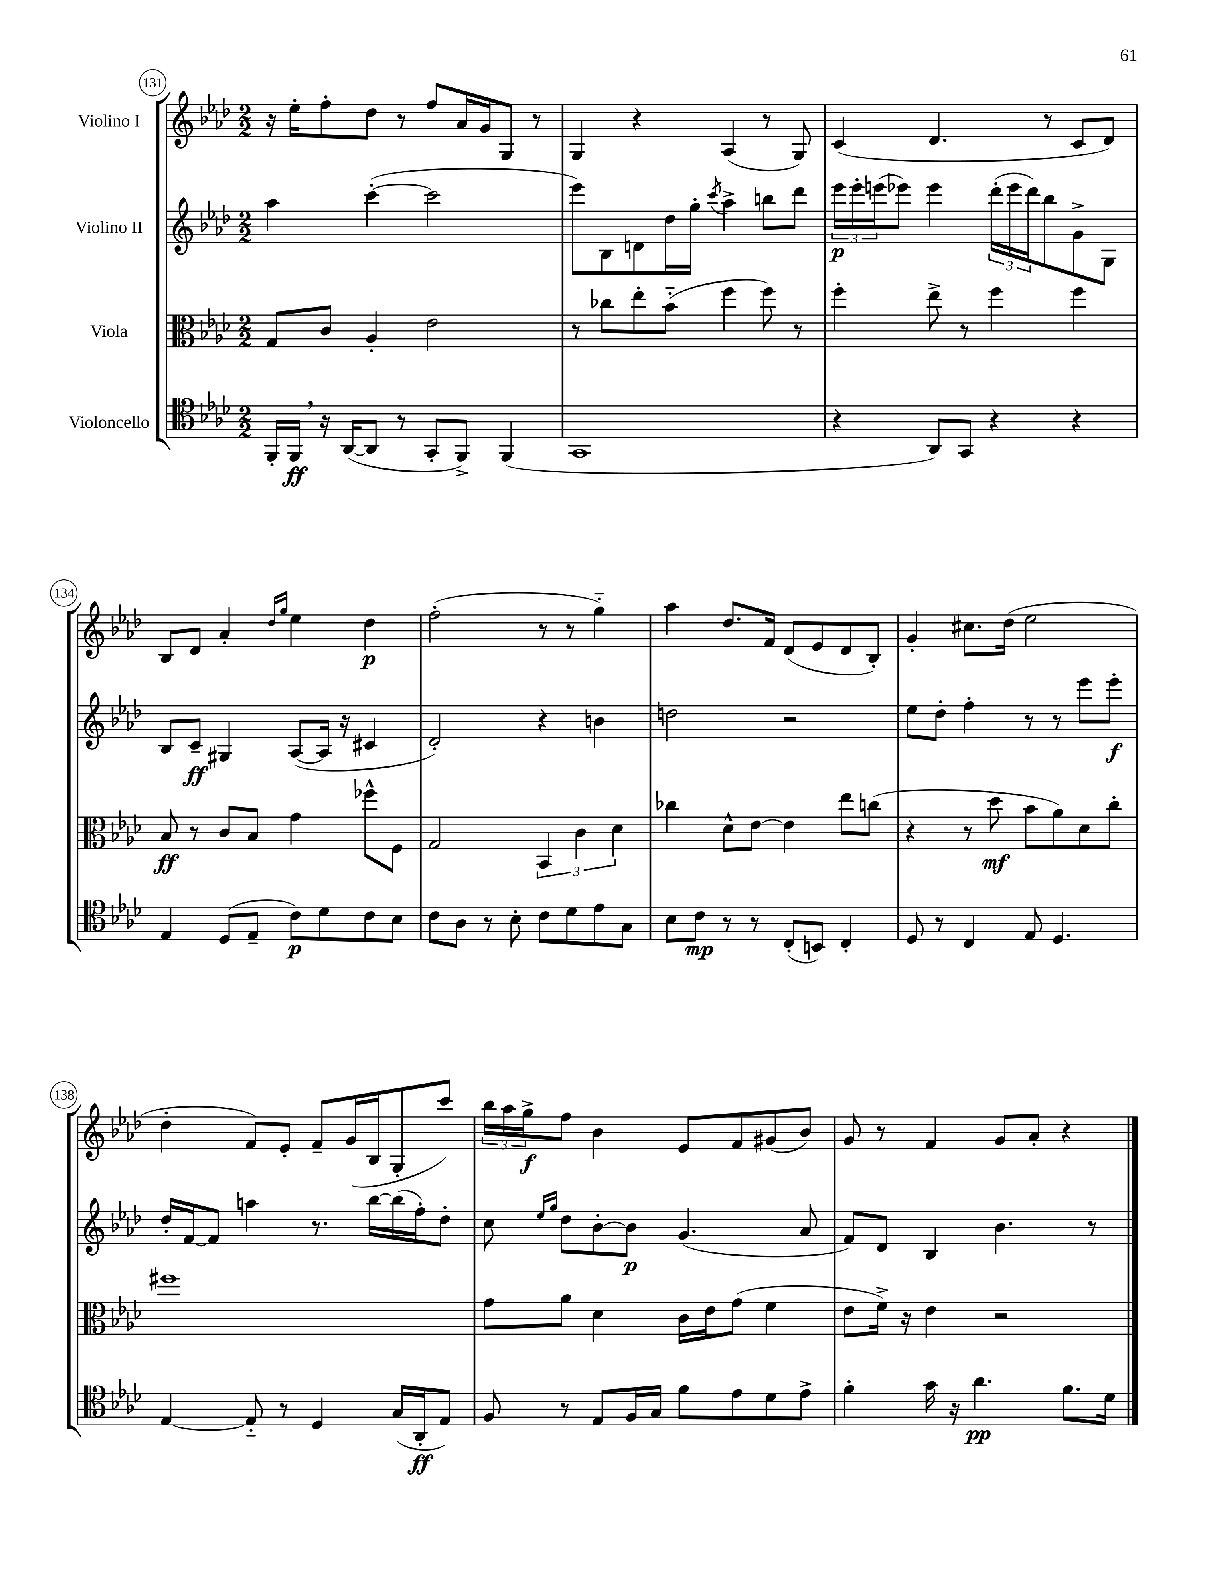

**kern	**kern	**kern	**kern
*staff4	*staff3	*staff2	*staff1
*clefC4	*clefC3	*clefG2	*clefG2
*k[b-e-a-d-]	*k[b-e-a-d-]	*k[b-e-a-d-]	*k[b-e-a-d-]
*M2/2	*M2/2	*M2/2	*M2/2
16FF'/LL	8G/L	4aa-\	16r
16FF/JJ	.	.	16ee-'\LK
16r	8c/J	.	8ff'\
([16AA-/LK	.	.	.
8AA-/]J	4A-'/	([4ccc'\	8dd-\J
8r	.	.	8r
8GG'/L	2e-\	2ccc\]	8ff/L
8FF^/J)	.	.	16a-/L
.	.	.	16g/J
(4FF/	.	.	8G/J
.	.	.	8r
=	=	=	=
1GG	8r	8eee-\L)	4G/
.	8cc-\L	8B-\	.
.	8ee-'\	8d\	4r
.	(8b-'~\J	16dd-\L	.
.	.	16gg'\JJ	.
.	.	8qccc/	.
.	4ff\	4aa-^\	(4A-/
.	8ff\)	8bb\L	8r
.	8r	8ddd-\J	8G/)
=	=	=	=
4r	4ff'\	24eee-\LL	(4c/
.	.	24eee-'\	.
.	.	(24eee\J	.
.	.	8eee-\J)	.
8AA-/L)	8ee-^\	4eee-\	4.d-/
8GG/J	8r	.	.
4r	4ff\	(24ddd-'\LL	.
.	.	24eee-\	.
.	.	24ddd-\J)	.
.	.	8bb-\	8r
4r	4ff\	8g^\	8c/L
.	.	8G\J	8d-/J)
=	=	=	=
4E-/	8B-/	8B-/L	8B-/L
.	8r	8c~/J	8d-/J
(8D-/L	8c/L	4G#/	4a-'/
8E-~/J	8B-/J	.	.
.	.	.	16qqdd-/LL
.	.	.	16qqgg/JJ
8c\L)	4g\	([8A-/L	4ee-\
8d-\	.	16A-/]Jk	.
.	.	16r	.
8c\	8ff-^^\L	4c#/	4dd-\
8B-\J	8F\J	.	.
=	=	=	=
8c\L	2G/	2d-'/)	(2ff'\
8A-\J	.	.	.
8r	.	.	.
8B-'\	.	.	.
8c\L	6BB-/	4r	8r
8d-\	.	.	8r
.	6c\	.	.
8e-\	.	4b\	4gg'~\)
.	6d-\	.	.
8G\J	.	.	.
=	=	=	=
8B-\L	4cc-\	2dd\	4aa-\
8c\J	.	.	.
8r	8d-^^\L	.	8.dd-/L
8r	[8e-\J	.	.
.	.	.	16f/Jk
(8C'/L	4e-\]	2r	(8d-/L
8BB/J)	.	.	8e-/
4C'/	8ee-\L	.	8d-/
.	(8cc\J	.	8B-'/J)
=	=	=	=
8D-/	4r	8ee-\L	4g'/
8r	.	8dd-'\J	.
4C/	8r	4ff'\	8.cc#\L
.	8dd-\	.	.
.	.	.	(16dd-\Jk
8E-/	8b-\L	8r	2ee-\
4.D-/	8a-\)	8r	.
.	8d-\	8eee-\L	.
.	8cc'\J	8eee-'\J	.
=	=	=	=
[4E-/	1ff#	16dd-'/LL	4dd-'\
.	.	[16f/J	.
.	.	8f/]J	.
8E-'~/]	.	4aa\	8f/L)
8r	.	.	8e-'/J
4D-/	.	8.r	8f~/L
.	.	.	(16g/L
.	.	[16bb-\LL	16B-/J
(16G/LL	.	(16bb-\]	8G'/
16AA-'/J	.	16ff'\J)	.
8E-/J)	.	8dd-'\J	8ccc/J)
=	=	=	=
8F/	8g\L	8cc\	24bb-\LL
.	.	.	24aa-\
.	.	.	24gg^\J
.	.	16qqee-/LL	.
.	.	16qqgg/JJ	.
8r	8a-\J	8dd-\L	8ff\J
8E-/L	4d-\	[8b-'\	4b-\
16F/L	.	8b-\]J	.
16G/JJ	.	.	.
8f\L	16c\LL	(4.g/	8e-/L
.	16e-\J	.	.
8e-\	(8g\J	.	8f/
8d-\	4f\	.	(8g#/
8e-^\J	.	8a-/	8b-/J)
=	=	=	=
4f'\	8e-\L	8f/L)	8g/
.	16f^\Jk)	8d-/J	8r
.	16r	.	.
16g\	4e-\	4B-/	4f/
16r	.	.	.
4.a-\	.	.	.
.	2r	4.b-\	8g/L
.	.	.	8a-'/J
8.f\L	.	.	4r
.	.	8r	.
16d-\Jk	.	.	.
==	==	==	==
*-	*-	*-	*-
